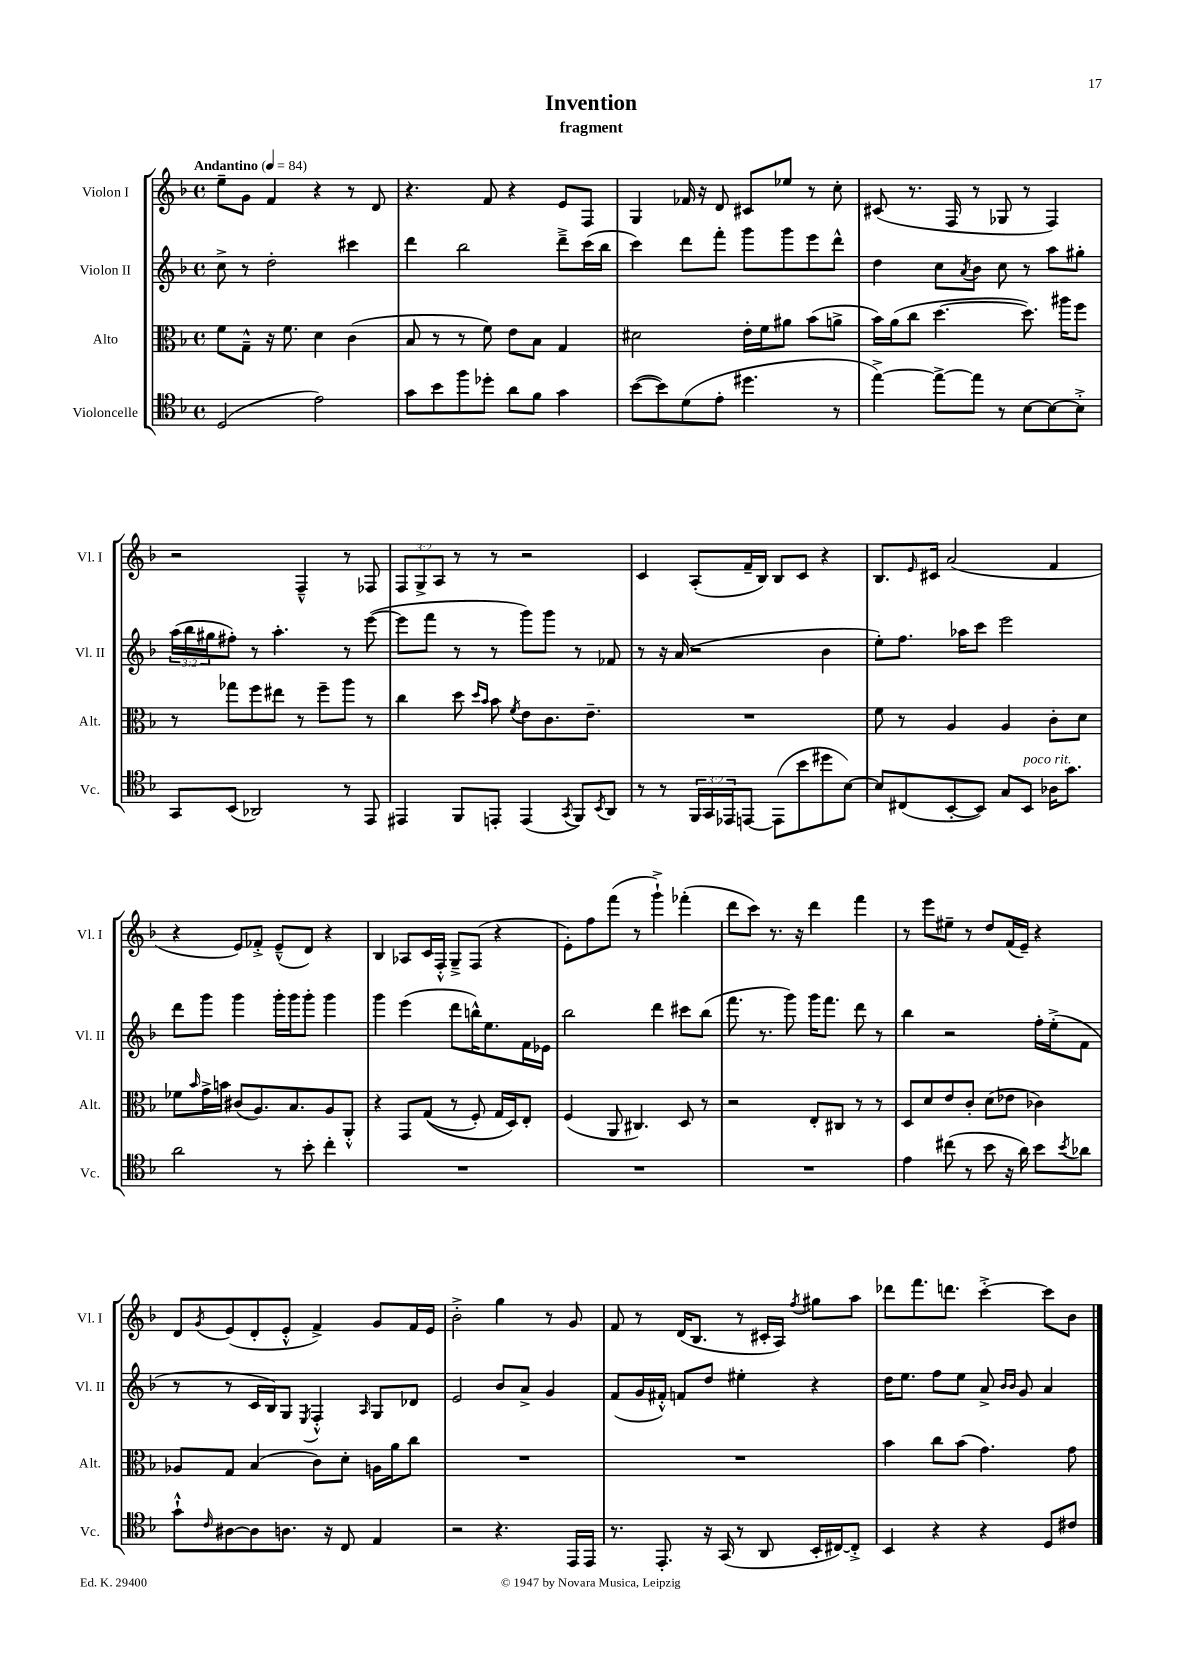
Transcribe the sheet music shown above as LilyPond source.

\header { title = "Invention" subtitle = "fragment" }
<<
\new StaffGroup <<
\new Staff = "s0" \with { instrumentName = "Violon I" shortInstrumentName = "Vl. I" } {
    \clef treble \key f \major \defaultTimeSignature \time 4/4 \override Staff.TupletNumber.text = #tuplet-number::calc-fraction-text \tempo "Andantino" 4 = 84
    e''8-- g'8 f'4 r4 r8 d'8 |
    r4. f'8 r4 e'8 f8 |
    g4 fes'16 r16 d'8 cis'8 ees''8 r8 c''8-. |
    cis'8( r8. f16 r8 ges8 r8 f4) |
    r2 f4---^ r8 fes8 |
    \tuplet 3/2 { f8 g8-> a8 } r8 r8 r2 |
    c'4 a8-.( f'16-- bes16) bes8 c'8 r4 |
    bes8. \grace { e'16 } cis'16 a'2( f'4 |
    r4 e'8) fes'8-.-> e'8---^( d'8) r4 |
    bes4 aes8 c'16 f16-.-^ g8---> f8( r4 |
    e'8-.) f''8 f'''8( r8 g'''4-!->) fes'''4-.( |
    d'''8 c'''8) r8. r16 d'''4 f'''4 |
    r8 e'''8 eis''8-- r8 d''8 f'16( e'16--) r4 |
    d'8 \acciaccatura { g'8 } e'8( d'8-. e'8-.-^ f'4->) g'8 f'16 e'16 |
    bes'2-.-> g''4 r8 g'8 |
    f'8 r8 d'16( bes8. r8 cis'16-. a16) \acciaccatura { f''8 } gis''8 a''8 |
    des'''8 f'''8. d'''8. c'''4~-.-> c'''8 bes'8 \bar "|." |
}
\new Staff = "s1" \with { instrumentName = "Violon II" shortInstrumentName = "Vl. II" } {
    \clef treble \key f \major \defaultTimeSignature \time 4/4 \override Staff.TupletNumber.text = #tuplet-number::calc-fraction-text
    c''8-> r8 d''2-. cis'''4 |
    d'''4 bes''2 d'''8---> c'''16( bes''16 |
    c'''4) d'''8 f'''8-. g'''8 g'''8 e'''8 d'''8-^ |
    d''4 c''8 \acciaccatura { a'8 } bes'8 c''8 r8 a''8 gis''8-. |
    \tuplet 3/2 { a''16( bes''16 gis''16 } fis''8-.) r8 a''4.-. r8 e'''8~( |
    e'''8 f'''8 r8 r8 g'''8) g'''8 r8 fes'8 |
    r8 r16 a'16( r2 bes'4 |
    e''8-.) f''8. aes''16 c'''8 e'''2 |
    d'''8 g'''8 g'''4 g'''16-. g'''16 g'''8-. g'''4 |
    g'''4 e'''4( d'''8 b''16-^) e''8. f'16 ees'16 |
    bes''2 d'''4 cis'''8 bes''8( |
    f'''8. r8. g'''8) g'''16 f'''8. d'''8 r8 |
    bes''4 r2 f''16-. e''16-.->( f'8 |
    r8 r8 c'16 bes16) g8 \acciaccatura { e8 } f4-.-^ \grace { a16 } g8 des'8 |
    e'2 bes'8 a'8-> g'4 |
    f'8( g'16 fis'16-.-^) f'8 d''8 eis''4-. r4 |
    d''16 e''8. f''8 e''8 a'8-> \grace { bes'16 bes'16 } g'8 a'4 \bar "|." |
}
\new Staff = "s2" \with { instrumentName = "Alto" shortInstrumentName = "Alt." } {
    \clef alto \key f \major \defaultTimeSignature \time 4/4
    f'8 g8---^ r16 f'8. d'4 c'4( |
    bes8 r8 r8 f'8) e'8 bes8 g4 |
    dis'2 e'16-. f'16 ais'8 bes'8( a'8-> |
    bes'16) a'16( c''8 d''4.~ d''8.) ais''16 f''8 |
    r8 ges''8 f''8 eis''8 r8 f''8-- a''8 r8 |
    c''4 d''8 \grace { d''16 bes'16 } bes'8 \acciaccatura { f'8 } e'8 c'8. e'8.-- |
    R1 |
    f'8 r8 a4 a4 c'8-. d'8 |
    fes'8 \grace { bes'16 } g'16-> b'16 cis'8( a8.) bes8. a8 a,8-.-^ |
    r4 g,8 g8(\( r8 f8-.) g16 d16\) e8-. |
    f4( a,8 cis4.) d8 r8 |
    r2 e8-. cis8 r8 r8 |
    d8 d'8 e'8 c'8-. d'8( ees'8 ces'4) |
    aes8 g8 bes4( c'8) d'8-. a16 a'16 c''8 |
    R1 |
    R1 |
    bes'4 c''8 bes'8( g'4.) g'8 \bar "|." |
}
\new Staff = "s3" \with { instrumentName = "Violoncelle" shortInstrumentName = "Vc." } {
    \clef tenor \key f \major \defaultTimeSignature \time 4/4 \override Staff.TupletNumber.text = #tuplet-number::calc-fraction-text
    d2( e'2) |
    g'8 bes'8 f''8 des''8-. a'8 f'8 g'4 |
    bes'8~( bes'8) d'8( e'8-. dis''4. r8 |
    e''4~->) e''8~-> e''8 r8 bes8~ bes8~ bes8-.-> |
    g,8 bes,8( aes,2) r8 e,8 |
    eis,4 f,8 e,8-. e,4( \acciaccatura { g,8 } f,8) \acciaccatura { bes,8 } a,8 |
    r8 r8 \tuplet 3/2 { f,16 g,16 ees,16 } e,8~ e,8( bes'8 dis''8 bes8~) |
    bes8 cis8( bes,8~-. bes,8) g8 bes,8^\markup { \italic "poco rit." } aes16 g'8. |
    a'2 r8 bes'8-. c''4-. |
    R1 |
    R1 |
    R1 |
    e'4 cis''8( r8 bes'8 r16 a'16) bes'8 \acciaccatura { bes'8 } aes'8 |
    g'8-!-^ \grace { c'16 } ais8~ ais8 a8. r16 c8 e4 |
    r2 r4. e,16 e,16 |
    r8. e,8.-. r16 g,16( r8 a,8 bes,16-. cis16~) cis8-.-> |
    bes,4 r4 r4 d8 cis'8 \bar "|." |
}
>>
>>
\layout { \context { \Score \remove "Bar_number_engraver" } }
